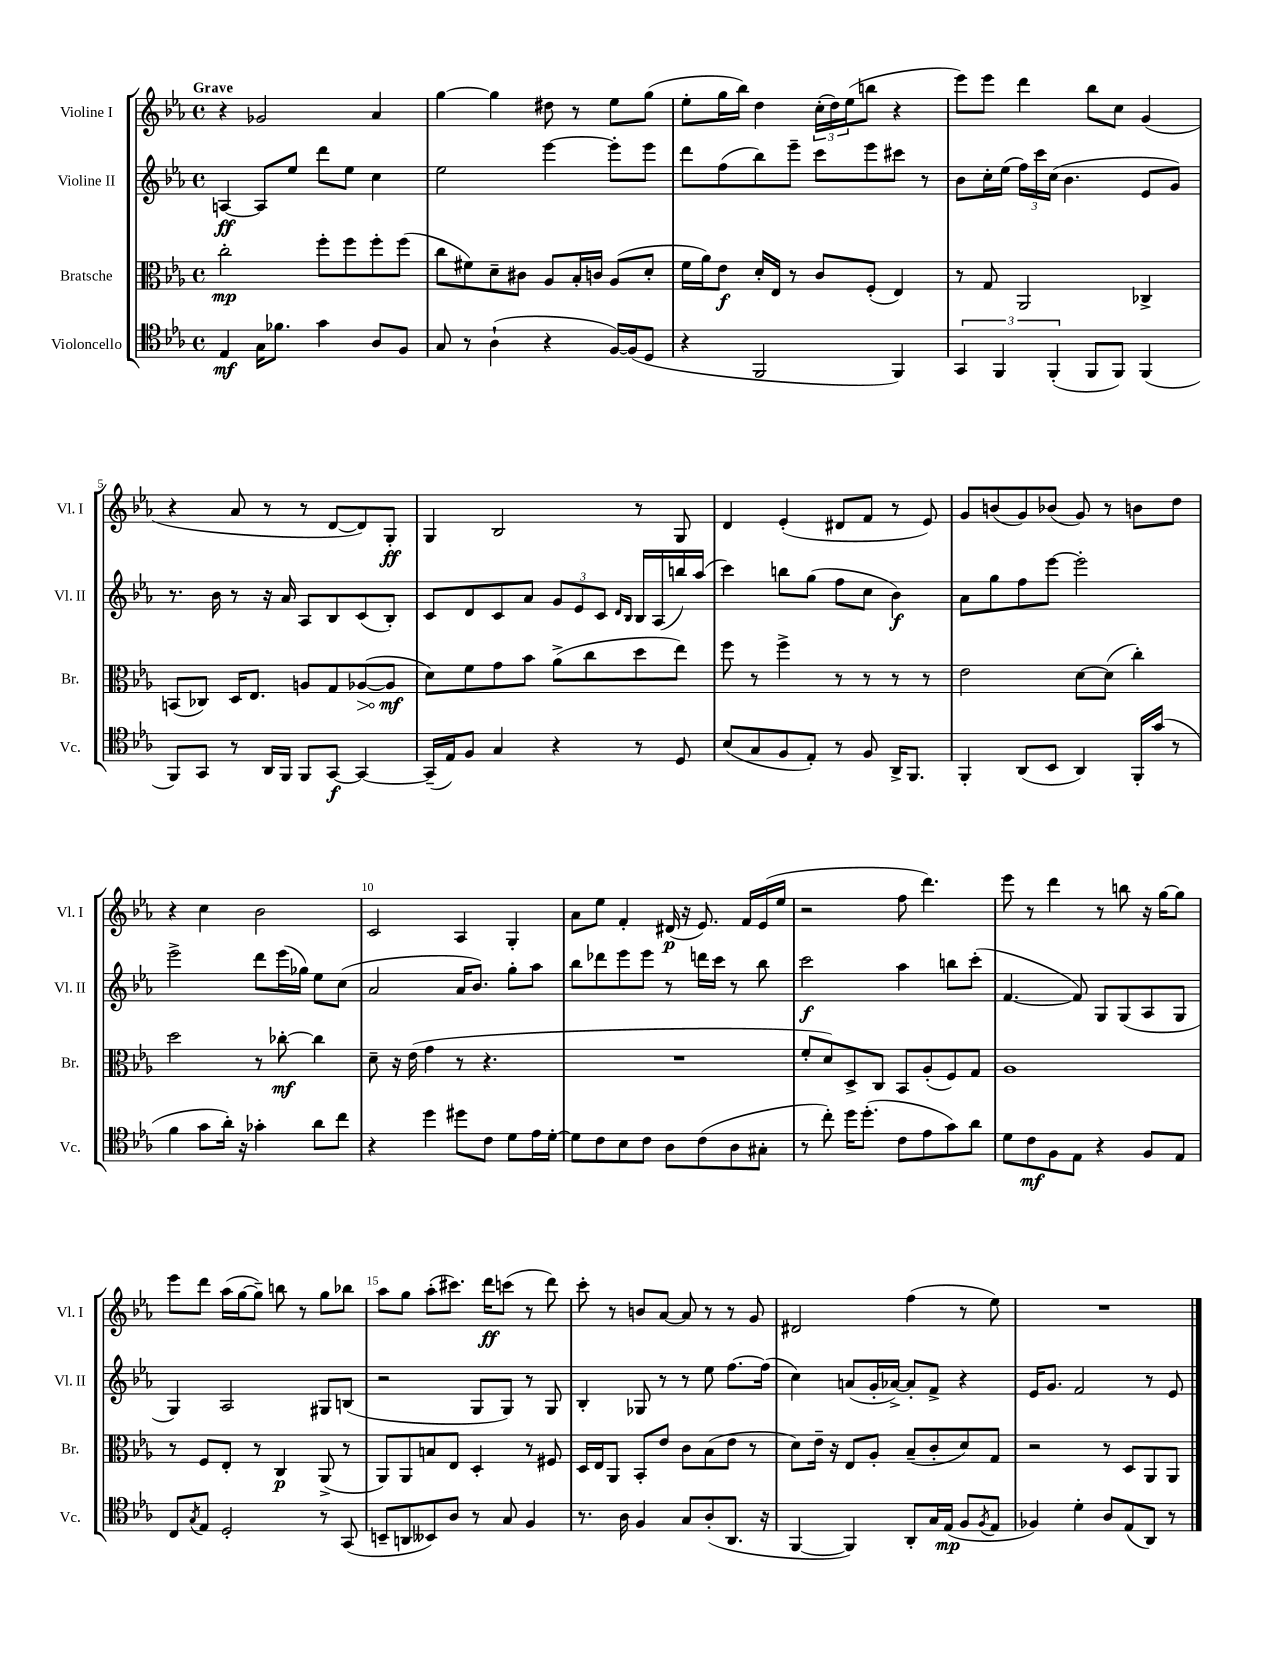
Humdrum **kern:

**kern	**kern	**kern	**kern
*staff4	*staff3	*staff2	*staff1
*clefC4	*clefC3	*clefG2	*clefG2
*k[b-e-a-]	*k[b-e-a-]	*k[b-e-a-]	*k[b-e-a-]
*M4/4	*M4/4	*M4/4	*M4/4
*met(c)	*met(c)	*met(c)	*met(c)
4E-	2cc'	[4A	4r
16G	.	8A]	2g-
8.f-	.	.	.
.	.	8ee-	.
4g	8ff'	8ddd	.
.	8ff	8ee-	.
8A-	8ff'	4cc	4a-
8F	(8ff	.	.
=	=	=	=
8G	8cc	2ee-	[4gg
8r	8f#)	.	.
(4A-`	8d~	.	4gg]
.	8c#	.	.
4r	8A-	[4eee-	8dd#
.	16B-'	.	8r
.	16c	.	.
[16F)	(8A-	8eee-']	8ee-
(16F]	.	.	.
8D	8d'	8eee-	(8gg
=	=	=	=
4r	16f	8ddd	8ee-'
.	16a-)	.	.
.	8e-	(8ff	16gg
.	.	.	16bb-)
2FF	16d'	8bb-)	4dd
.	16E-	.	.
.	8r	8eee-~	.
.	8c	8ccc	(24cc'
.	.	.	24dd)
.	.	.	(24ee-
.	(8F'	8eee-	8bb
4FF)	4E-)	8ccc#	4r
.	.	8r	.
=	=	=	=
6GG	8r	8b-	8eee-)
.	8G	16cc'	8eee-
6FF	.	.	.
.	.	(16ee-	.
.	2AA-	24ff)	4ddd
.	.	24ccc	.
(6FF'	.	(24cc	.
.	.	4.b-	.
8FF	.	.	8bb-
8FF)	.	.	8cc
(4FF	4C-^	8e-	(4g
.	.	8g)	.
=	=	=	=
8FF)	(8BB	8.r	4r
8GG	8C-)	.	.
.	.	16b-	.
8r	16D	8r	8a-
.	8.E-	.	.
16AA-	.	16r	8r
16FF	.	16a-	.
8FF	8A	8A-	8r
[8GG	8G	8B-	[8d
4GG_	([8A-	(8c	8d])
.	8A-]	8B-')	8G'
=	=	=	=
(16GG~]	8d)	8c	4G
16E-)	.	.	.
8F	8f	8d	.
4G	8g	8c	2B-
.	8b-	8a-	.
4r	(8a-^	12g	.
.	.	12e-	.
.	8cc	.	.
.	.	12c	.
.	.	16qqd	.
.	.	16qqB-	.
8r	8dd	16B-	8r
.	.	(16A-	.
8D	8ee-)	16bb)	8G
.	.	(16aa-	.
=	=	=	=
(8B-	8ff	4ccc)	4d
8G	8r	.	.
8F	4ff^	8bb	(4e-'
8E-')	.	(8gg	.
8r	8r	8ff	8d#
8F	8r	8cc	8f
16AA-^	8r	4b-)	8r
8.FF	.	.	.
.	8r	.	8e-)
=	=	=	=
4FF'	2e-	8a-	8g
.	.	8gg	(8b
(8AA-	.	8ff	8g)
8BB-	.	[8eee-	(8b-
4AA-)	[8d	2eee-']	8g)
.	(8d]	.	8r
16FF'	4cc')	.	8b
(16g	.	.	.
8r	.	.	8dd
=	=	=	=
4f	2dd	2eee-^	4r
8g	.	.	4cc
16a-')	.	.	.
16r	.	.	.
4g-'	8r	8ddd	2b-
.	[8cc-'	(16eee-	.
.	.	16gg-)	.
8a-	4cc-]	8ee-	.
8cc	.	(8cc	.
=	=	=	=
4r	8d~	2a-	2c
.	16r	.	.
.	(16e-	.	.
4dd	4g	.	.
8dd#	8r	16a-	4A-
.	.	8.b-)	.
8c	4.r	.	.
8d	.	8gg'	4G'
16e-	.	8aa-	.
[16d'	.	.	.
=	=	=	=
8d]	1r	8bb-	8a-
8c	.	8ddd-	8ee-
8B-	.	8eee-	4f'
8c	.	8eee-	.
8A-	.	8r	(16d#
.	.	.	16r
(8c	.	16ddd	8.e-)
.	.	16ccc	.
8A-	.	8r	.
.	.	.	16f
8G#'	.	8bb-	(16e-
.	.	.	16ee-
=	=	=	=
8r	8f'	2ccc	2r
8cc')	8d)	.	.
16dd	8D^	.	.
(8.dd'	.	.	.
.	8C	.	.
8c	8BB-	4aa-	8ff
8e-	(8A-'	.	4.ddd)
8g)	8F)	8bb	.
8a-	8G	(8ccc'	.
=	=	=	=
8d	1A-	[4.f	8eee-
8c	.	.	8r
8F	.	.	4ddd
8E-	.	8f])	.
4r	.	8G	8r
.	.	(8G	8bb
8F	.	8A-	16r
.	.	.	[16gg
8E-	.	8G	8gg]
=	=	=	=
8C	8r	4G)	8eee-
8qG	.	.	.
8E-	8F	.	8ddd
2D'	8E-'	2A-	(16aa-
.	.	.	[16gg
.	8r	.	8gg~])
.	4C	.	8bb
.	.	.	8r
8r	(8AA-^	8G#	8gg
(8GG	8r	(8B	8bb-
=	=	=	=
8BB~	8AA-)	2r	8aa-
8AA	8AA-	.	8gg
8BB--)	8B	.	(8aa-'
8A-	8E-	.	8.ccc#)
8r	4D'	8G	.
.	.	.	16ddd
8G	.	8G)	(8ccc
4F	8r	8r	8r
.	8F#	8G	8ddd)
=	=	=	=
8.r	16D	4B-'	8ccc'
.	16E-	.	.
.	8AA-	.	8r
16A-	.	.	.
4F	8BB-'	8G-	8b
.	8e-	8r	[8a-
8G	8c	8r	8a-]
(8A-'	(8B-	8ee-	8r
8.AA-	8e-	[8.ff	8r
.	8r	.	8g
16r	.	(16ff]	.
=	=	=	=
[4FF	8d)	4cc)	2d#
.	16e-~	.	.
.	16r	.	.
4FF])	8E-	(8a	.
.	8A-'	16g'	.
.	.	[16a-^)	.
8AA-'	(8B-~	8a-']	(4ff
16G	8c'	8f^	.
(16E-	.	.	.
8F	8d)	4r	8r
8qF	.	.	.
8E-	8G	.	8ee-)
=	=	=	=
4F-)	2r	16e-	1r
.	.	8.g	.
4d'	.	2f	.
8A-	8r	.	.
(8E-	8D	.	.
8AA-)	8AA-	8r	.
8r	8AA-	8e-	.
==	==	==	==
*-	*-	*-	*-
